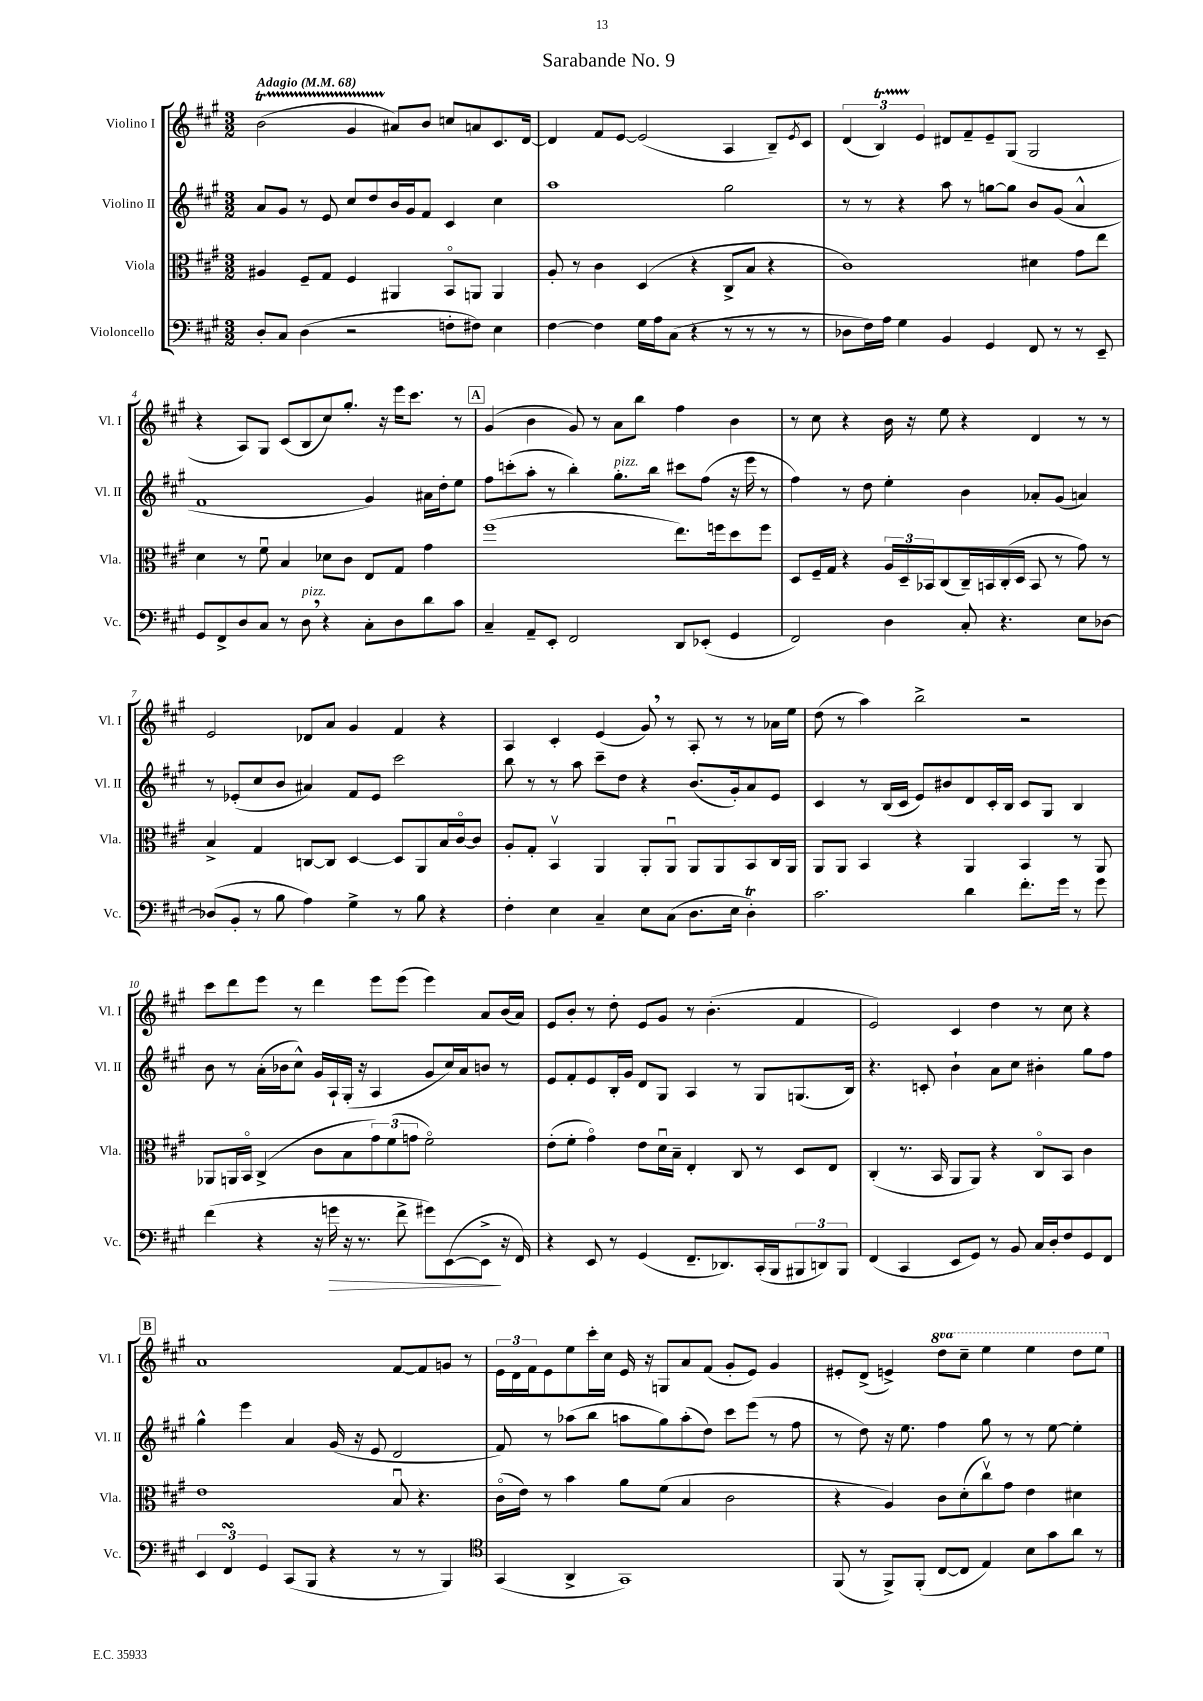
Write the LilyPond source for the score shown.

\header { title = "Sarabande No. 9" }
<<
\new StaffGroup <<
\new Staff = "s0" \with { instrumentName = "Violino I" shortInstrumentName = "Vl. I" } {
    \clef treble \key a \major \numericTimeSignature \time 3/2 \set Staff.ottavationMarkups = #ottavation-simple-ordinals \tempo "Adagio" 4 = 68
    b'2\startTrillSpan( gis'4 ais'8\stopTrillSpan) b'8 c''8 a'8 cis'8. d'16~ |
    d'4 fis'8 e'8~ e'2( a4 b8--) \acciaccatura { e'8 } cis'8 |
    \tuplet 3/2 { d'4( b4\startTrillSpan) e'4\stopTrillSpan } dis'8 fis'8-- e'8-- gis8( gis2 |
    r4 a8) gis8 cis'8( b8 cis''8) gis''8.-. r16 e'''16 cis'''8. r8 |
    \mark \markup { \box "A" } gis'4( b'4 gis'8) r8 a'8 b''8 fis''4 b'4 |
    r8 cis''8 r4 b'16 r16 e''8 r4 d'4 r8 r8 |
    e'2 des'8 a'8 gis'4 fis'4 r4 |
    a4 cis'4-. e'4( gis'8) \breathe r8 a8-. r8 r8 aes'16 e''16 |
    d''8( r8 a''4) b''2-> r2 |
    cis'''8 d'''8 e'''8 r8 d'''4 e'''8 e'''8( e'''4) a'8 b'16( a'16) |
    e'8 b'8-. r8 d''8-. e'8 gis'8 r8 b'4.-.( fis'4 |
    e'2) cis'4 d''4 r8 cis''8 r4 |
    \mark \markup { \box "B" } a'1 fis'8~ fis'8 g'8 r8 |
    \tuplet 3/2 { e'16 d'16 fis'16 } e'8 e''8 cis'''16-. cis''16 e'16 r16 g8 a'8 fis'8( gis'8-. e'8) gis'4 |
    eis'8-. d'8->( e'4->) \ottava #1 d'''8 cis'''8-- e'''4 e'''4 d'''8 e'''8 \ottava #0 \bar "|." |
}
\new Staff = "s1" \with { instrumentName = "Violino II" shortInstrumentName = "Vl. II" } {
    \clef treble \key a \major \numericTimeSignature \time 3/2
    a'8 gis'8 r8 e'8 cis''8 d''8 b'16 gis'16 fis'8 cis'4 cis''4 |
    a''1 gis''2 |
    r8 r8 r4 a''8 r8 g''8~ g''8 b'8 gis'8( a'4-^ |
    fis'1 gis'4) ais'16 d''16-. e''8 |
    \mark \markup { \box "A" } fis''8 c'''8-.( a''8-. r8 b''4-.) gis''8.-.^\markup { \italic "pizz." } b''16 cis'''8 fis''8( r16 e'''16 r8 |
    fis''4) r8 d''8 e''4-. b'4 aes'8-. gis'8( a'4) |
    r8 ees'8-.( cis''8 b'8 ais'4) fis'8 ees'8 cis'''2 |
    b''8 r8 r8 a''8 cis'''8-- d''8 r4 b'8.( gis'16-.) a'8 e'8 |
    cis'4 r8 b16( cis'16 e'8) bis'8 d'8 cis'16-. b16 cis'8 gis8 b4 |
    b'8 r8 a'16-.( bes'16 cis''8-^) gis'16 a16-! gis16-.( r16 a4 gis'8 cis''16) a'16 b'8 r8 |
    e'8 fis'8-. e'8 b16-. gis'16 d'8 gis8 a4 r8 gis8 g8.( b16) |
    r4. c'8-. b'4-! a'8 cis''8 bis'4-. gis''8 fis''8 |
    \mark \markup { \box "B" } gis''4-^ e'''4 a'4 gis'16( r16 e'8 d'2 |
    fis'8) r8 aes''8( b''8 a''8 gis''8) a''8-.( d''8) cis'''8 e'''8( r8 fis''8 |
    r8 d''8) r16 e''8. fis''4 gis''8 r8 r8 e''8~ e''4-. \bar "|." |
}
\new Staff = "s2" \with { instrumentName = "Viola" shortInstrumentName = "Vla." } {
    \clef alto \key a \major \numericTimeSignature \time 3/2
    ais4 fis8-- gis8 fis4 ais,4 b,8\flageolet a,8 a,4 |
    a8-. r8 cis'4 d4( r4 cis8-> b8 r4 |
    cis'1) dis'4 gis'8 e''8 |
    d'4 r8 fis'8\downbow b4 des'8 cis'8 e8 gis8 gis'4 |
    \mark \markup { \box "A" } fis''1( e''8.) f''16 d''8 f''8 |
    d8 fis16-- gis16 r4 \tuplet 3/2 { a16 d16-- bes,16 } cis8( cis16--) b,16 cis16-.( d16 b,8 r8 gis'8) r8 |
    b4-> gis4 c8~ c8 d4~ d8 a,8 b16 cis'16~\flageolet cis'8 |
    a8-. gis8-. b,4\upbow a,4 a,8-. a,8\downbow a,8 a,8 b,8 cis16 a,16 |
    a,8 a,8 b,4 r4 a,4 b,4 r8 a,8 |
    aes,8 a,16 b,16\flageolet cis4->( cis'8 b8 \tuplet 3/2 { gis'8) fis'8( g'8 } fis'2\flageolet) |
    e'8-.( fis'8-. gis'4\flageolet) e'8 d'16\downbow b16-- e4-. cis8 r8 d8 e8 |
    cis4-.( r8. b,16 a,8 a,8) r4 cis8\flageolet b,8 cis'4 |
    \mark \markup { \box "B" } e'1 b8\downbow r4. |
    cis'16\flageolet( e'16) r8 b'4 a'8 fis'8( b4 cis'2 |
    r4 a4) cis'8 d'8-.( cis''8\upbow) gis'8 e'4 dis'4 \bar "|." |
}
\new Staff = "s3" \with { instrumentName = "Violoncello" shortInstrumentName = "Vc." } {
    \clef bass \key a \major \numericTimeSignature \time 3/2
    d8-. cis8 d4( r2 f8-. fis8) e4 |
    fis4~ fis4 gis16 a16 cis8( r4 r8 r8 r8 r8 |
    des8 fis16) a16 gis4 b,4 gis,4 fis,8 r8 r8 e,8-- |
    gis,8 fis,8-> d8 cis8 r8 d8^\markup { \italic "pizz." } \breathe r4 cis8-. d8 d'8 cis'8 |
    \mark \markup { \box "A" } cis4-- a,8-- e,8-. fis,2 d,8 ees,8-.( gis,4 |
    fis,2) d4 cis8-. r4. e8 des8~ |
    des8( b,8-. r8 b8 a4) gis4-> r8 b8 r4 |
    fis4-. e4 cis4-- e8 cis8( d8. e16 d4-.\trill) |
    cis'2. d'4 fis'8.-. gis'16 r8 gis'8 |
    fis'4( r4 r16 g'16\> r16 r8. fis'8-> gis'8) e,8~( e,8->\! r16 fis,16) |
    r4 e,8 r8 gis,4( fis,8.-- des,8.) cis,16-.( b,,16 \tuplet 3/2 { bis,,8 d,8) bis,,8 } |
    fis,4( cis,4 e,8 gis,8) r8 b,8 cis16 d16-. fis8 gis,8 fis,8 |
    \mark \markup { \box "B" } \tuplet 3/2 { e,4 fis,4\turn gis,4 } cis,8( b,,8 r4 r8 r8 b,,4) |
    \clef tenor gis,4( a,4-> gis,1) |
    fis,8( r8 fis,8->) fis,8-.( cis8~ cis8 e4) b8 gis'8 a'8 r8 \bar "|." |
}
>>
>>
